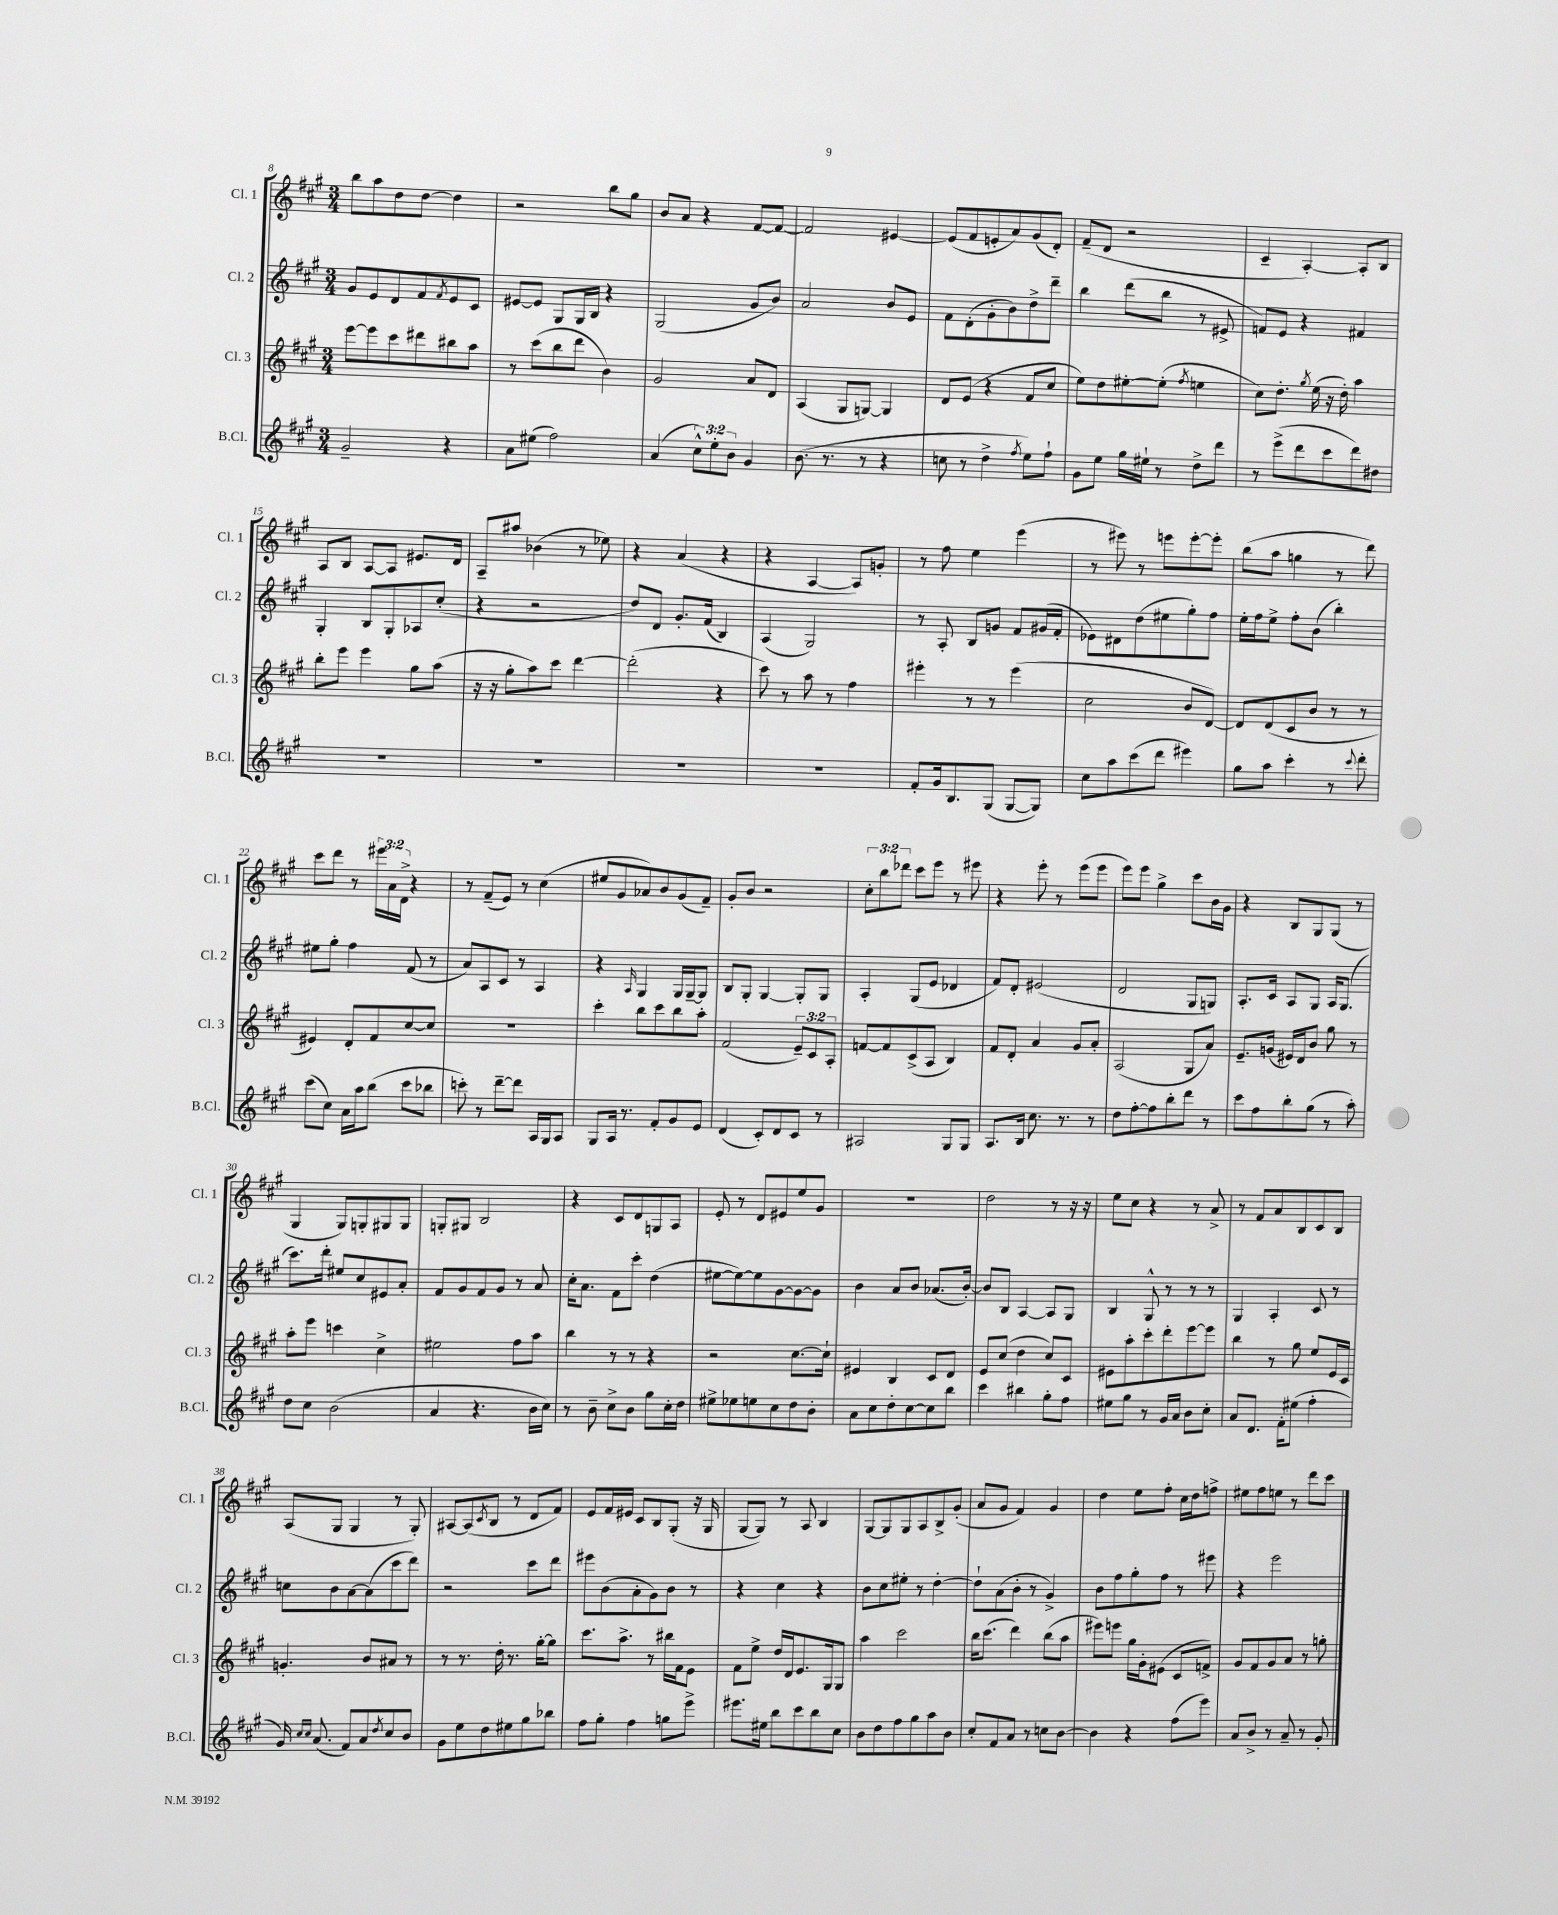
<<
\new StaffGroup <<
\new Staff = "s0" \with { instrumentName = "Cl. 1" shortInstrumentName = "Cl. 1" } {
    \clef treble \key a \major \numericTimeSignature \time 3/4 \override Staff.TupletNumber.text = #tuplet-number::calc-fraction-text
    b''8 a''8 d''8 d''8~ d''4 |
    r2 b''8 gis''8 |
    b'8 a'8 r4 fis'8~ fis'8~ |
    fis'2 eis'4~ |
    eis'8( fis'8 e'8-. a'8) gis'8( d'8-.) |
    fis'8--( d'8 r2 |
    cis'4-- a4~-.) a8-. b8 |
    a8 b8 a8~ a8 eis'8. d'16 |
    a8-- ais''8 bes'4( r8 ees''8) |
    r4 a'4( r4 |
    r4 a4~ a8) g'8-. |
    r8 fis''8 e''4 e'''4( |
    r8 eis'''8) r8 e'''8 e'''8~-. e'''8-. |
    b''8( a''8 g''4 r8 d'''8) |
    cis'''8 d'''8 r8 \tuplet 3/2 { eis'''16 a'16 d'16-> } r4 |
    r8 fis'8--( e'8) r8 cis''4( |
    eis''8 gis'8 aes'8) b'8 gis'8( fis'8--) |
    gis'8-. b'8 r2 |
    \tuplet 3/2 { cis''8-. b''8 des'''8 } cis'''8 e'''8 r8 eis'''8 |
    r4 e'''8-. r8 e'''8( e'''8 |
    e'''8) e'''8 gis''4-> cis'''8 b'16 gis'16 |
    r4 b8 gis8 gis8( r8 |
    gis4 gis8) g8-. gis8 gis8 |
    g8-. gis8 b2 |
    r4 cis'8 d'8 g8 a8 |
    e'8-. r8 d'8 eis'8 e''8 gis'8 |
    R2. |
    d''2 r8 r16 r16 |
    e''8 cis''8 r4 r8 a'8-> |
    r8 fis'8 a'8 b8 cis'8 b8 |
    a8( gis8 gis4 r8 gis8-.) |
    ais8~ ais8( \acciaccatura { cis'8 } b8 r8 d'8 fis'8) |
    e'8 fis'16 eis'16 cis'8 b8 gis8-.( r16 gis16 |
    gis8~ gis8) r8 a8 b4 |
    gis8~ gis8 gis8 a8 b8-> gis'8-.( |
    a'8 gis'8 fis'4) gis'4 |
    d''4 e''8 fis''8-. cis''16 d''16 f''8-> |
    eis''8 fis''8 e''8 r8 d'''8 cis'''8 \bar "|." |
}
\new Staff = "s1" \with { instrumentName = "Cl. 2" shortInstrumentName = "Cl. 2" } {
    \clef treble \key a \major \numericTimeSignature \time 3/4
    gis'8 e'8 d'8 fis'8 \acciaccatura { fis'8 } e'8 cis'8 |
    eis'8~ eis'8 gis8 gis16 b16 r4 |
    gis2( gis'8 b'8) |
    a'2 b'8 e'8 |
    fis'8 d'8-.( gis'8-. b'8) d''8-> d'''8-- |
    b''4 d'''8( b''8 r8 eis'8-> |
    f'8) e'8 r4 fis'4 |
    gis4-. b8 gis8-. aes8 cis''8-.( |
    r4 r2 |
    d''8) d'8 gis'8.-. fis'16( b4) |
    a4( gis2) |
    r8 a8-. b8 g'8 fis'8 gis'16( fis'16-. |
    ees'8) dis'8 d''8( eis''8 gis''8-.) fis''8 |
    e''16-. fis''16 e''8-> fis''8-. b'8( b''4-.) |
    eis''8 gis''8-. fis''4 fis'8( r8 |
    a'8) a8 cis'8 r8 a4 |
    r4 \grace { a16 } gis4 gis16 gis16~-- gis8 |
    b8 gis8-. gis4~ gis8-. gis8 |
    a4-. gis8( e'8 des'4 |
    fis'8) d'8-. eis'2( |
    d'2 gis8 g8) |
    a8.-. cis'16 a8 gis8 a16 gis8.( |
    cis'''8.) d'''16-. eis''8 cis''8 eis'8 a'8-. |
    fis'8 gis'8 fis'8 gis'8 r8 a'8 |
    cis''16-. a'8. fis'8 cis'''8-. d''4( |
    eis''8~ eis''8~) eis''8 gis'8~ gis'8~ gis'8 |
    b'4 a'8 b'8 aes'8.( b'16~-.) |
    b'8 b8 a4~ a8 gis8 |
    b4 gis8-^ r8 r8 r8 |
    gis4 a4-. cis'8 r8 |
    c''8 b'8 a'8~ a'8( cis'''8 d'''8) |
    r2 cis'''8 d'''8 |
    eis'''8 b'8( a'8-. gis'8) b'8 r8 |
    r4 cis''4 r4 |
    b'8 cis''8 eis''8-. r8 d''4~-. |
    d''8-! a'8( b'8-. r8 gis'4->) |
    b'8 fis''8 gis''8-. fis''8 r8 eis'''8 |
    r4 e'''2 \bar "|." |
}
\new Staff = "s2" \with { instrumentName = "Cl. 3" shortInstrumentName = "Cl. 3" } {
    \clef treble \key a \major \numericTimeSignature \time 3/4 \override Staff.TupletNumber.text = #tuplet-number::calc-fraction-text
    e'''8~ e'''8 cis'''8 dis'''8 bis''8 a''8 |
    r8 cis'''8( b''8 d'''8 b'4) |
    gis'2 a'8 d'8 |
    a4( gis8 g8~) g4 |
    d'8 e'8( r4 fis'8 cis''8 |
    e''8) d''8 eis''8~-. eis''8-.( \acciaccatura { fis''8 } e''4 |
    cis''8) d''8.-. \acciaccatura { gis''8 } e''16( r16 d''16-.) a''4 |
    b''8-. e'''8 e'''4 gis''8 a''8( |
    r16 r16 gis''8-. a''8) cis'''8 d'''4~ |
    d'''2-.( r4 |
    cis'''8) r8 a''8 r8 fis''4 |
    eis'''4-. r8 r8 eis'''4( |
    cis''2 b'8 d'8~) |
    d'8 d'8( cis'8 b'8 r8 r8 |
    eis'4) d'8-. fis'8 cis''8~ cis''8 |
    R2. |
    cis'''4-. b''8 cis'''8 b''8 a''8-. |
    fis'2( \tuplet 3/2 { e'8--) cis'8 a8-. } |
    f'8~ f'8 cis'8->( a8 b4) |
    fis'8 d'8-. a'4 gis'8 a'8-. |
    a2( gis8 a'8) |
    e'8.-- g'16( eis'16) d'16 b'8 gis''8 r8 |
    a''8-. e'''8 c'''4 cis''4-> |
    eis''2 fis''8 a''8 |
    b''4 r8 r8 r4 |
    r2 cis''8.~ cis''16-! |
    eis'4 b4 cis'8 d'8 |
    e'8 cis''8( d''4 cis''8) cis'8 |
    eis'8 a''8-. cis'''8-. d'''8-. e'''8~ e'''8 |
    b''4 r8 gis''8 e''8 e'16 cis'16 |
    g'4.-. b'8 ais'8 r8 |
    r8 r8. d''16-. r8. gis''16~-. gis''8 |
    cis'''8. a''8.-> r8 bis''16 fis'16 e'8 |
    fis'8 e''8-> d''16 d'16 e'8. gis16 gis8 |
    a''4 cis'''2 |
    b''16 cis'''8.( d'''4) b''8( a''8 |
    eis'''8) e'''8 gis''16 gis'16-. eis'8( cis'8 f'8->) |
    gis'8 fis'8 gis'8 a'8 r8 g''8-. \bar "|." |
}
\new Staff = "s3" \with { instrumentName = "B.Cl." shortInstrumentName = "B.Cl." } {
    \clef treble \key a \major \numericTimeSignature \time 3/4 \override Staff.TupletNumber.text = #tuplet-number::calc-fraction-text
    gis'2-- r4 |
    a'8 eis''8( fis''2) |
    a'4( \tuplet 3/2 { cis''8-^) e''8-. b'8 } gis'4 |
    b'8.( r8. r8 r4 |
    c''8 r8 d''4-> \acciaccatura { fis''8 } e''8) fis''8-! |
    gis'8 e''8 gis''16 eis''16-! r8 d''8-> d'''8 |
    r8 e'''8->( d'''8 cis'''8 d'''8) dis''8 |
    R2. |
    R2. |
    R2. |
    R2. |
    fis'8-. gis'16 b8. gis8( gis8~ gis8) |
    cis''8 a''8 cis'''8( d'''8 eis'''4) |
    gis''8 a''8 cis'''4-. r8 \appoggiatura { cis'''8 } d'''8-. |
    cis'''8( cis''8) a'16 a''16 b''8( cis'''8 bes''8 |
    c'''8-.) r8 d'''8~-- d'''8 a16 gis16 a8 |
    gis8 a16 r8. fis'8-. gis'8 e'8 |
    d'4( cis'8-.) d'8 cis'8 r8 |
    ais2 gis8 gis8 |
    a8. b16 cis''8. r8. r8 |
    d''8 fis''8~-. fis''8 b''8-. d'''8 r8 |
    cis'''8 fis''8 b''8-. gis''8( r8 a''8-.) |
    d''8 cis''8 b'2( |
    a'4 r4. b'16 cis''16) |
    r8 b'8-- cis''8-> b'8 gis''8 cis''16-. d''16 |
    eis''8-> ees''8 e''8 cis''8 d''8 b'8-. |
    a'8 cis''8 d''8-. cis''8~ cis''8 b''8 |
    cis'''4 bis''4 gis''8-. fis''8 |
    eis''8 gis''8 r8 gis'16 a'16 b'8 cis''8-. |
    a'8 d'8. fis'16-. eis''8( fis''4-. |
    gis'16) \grace { cis''16 cis''16 } a'8.( fis'8) a'8 \acciaccatura { d''8 } cis''8 b'8 |
    gis'8 e''8 d''8 eis''8 gis''8 bes''8 |
    fis''8 gis''8-. fis''4 g''8 e'''8-> |
    eis'''8. eis''16 b''8 cis'''8 b''8 cis''8 |
    b'8 d''8 fis''8 gis''8 a''8 b'8 |
    cis''8-. fis'8 a'8 r8 c''8 b'8~ |
    b'4 r4 fis''8( e'''8) |
    a'8 b'8-> r8 a'8-- r8 gis'8-. \bar "|." |
}
>>
>>
\layout { \context { \Score currentBarNumber = #8 } }
